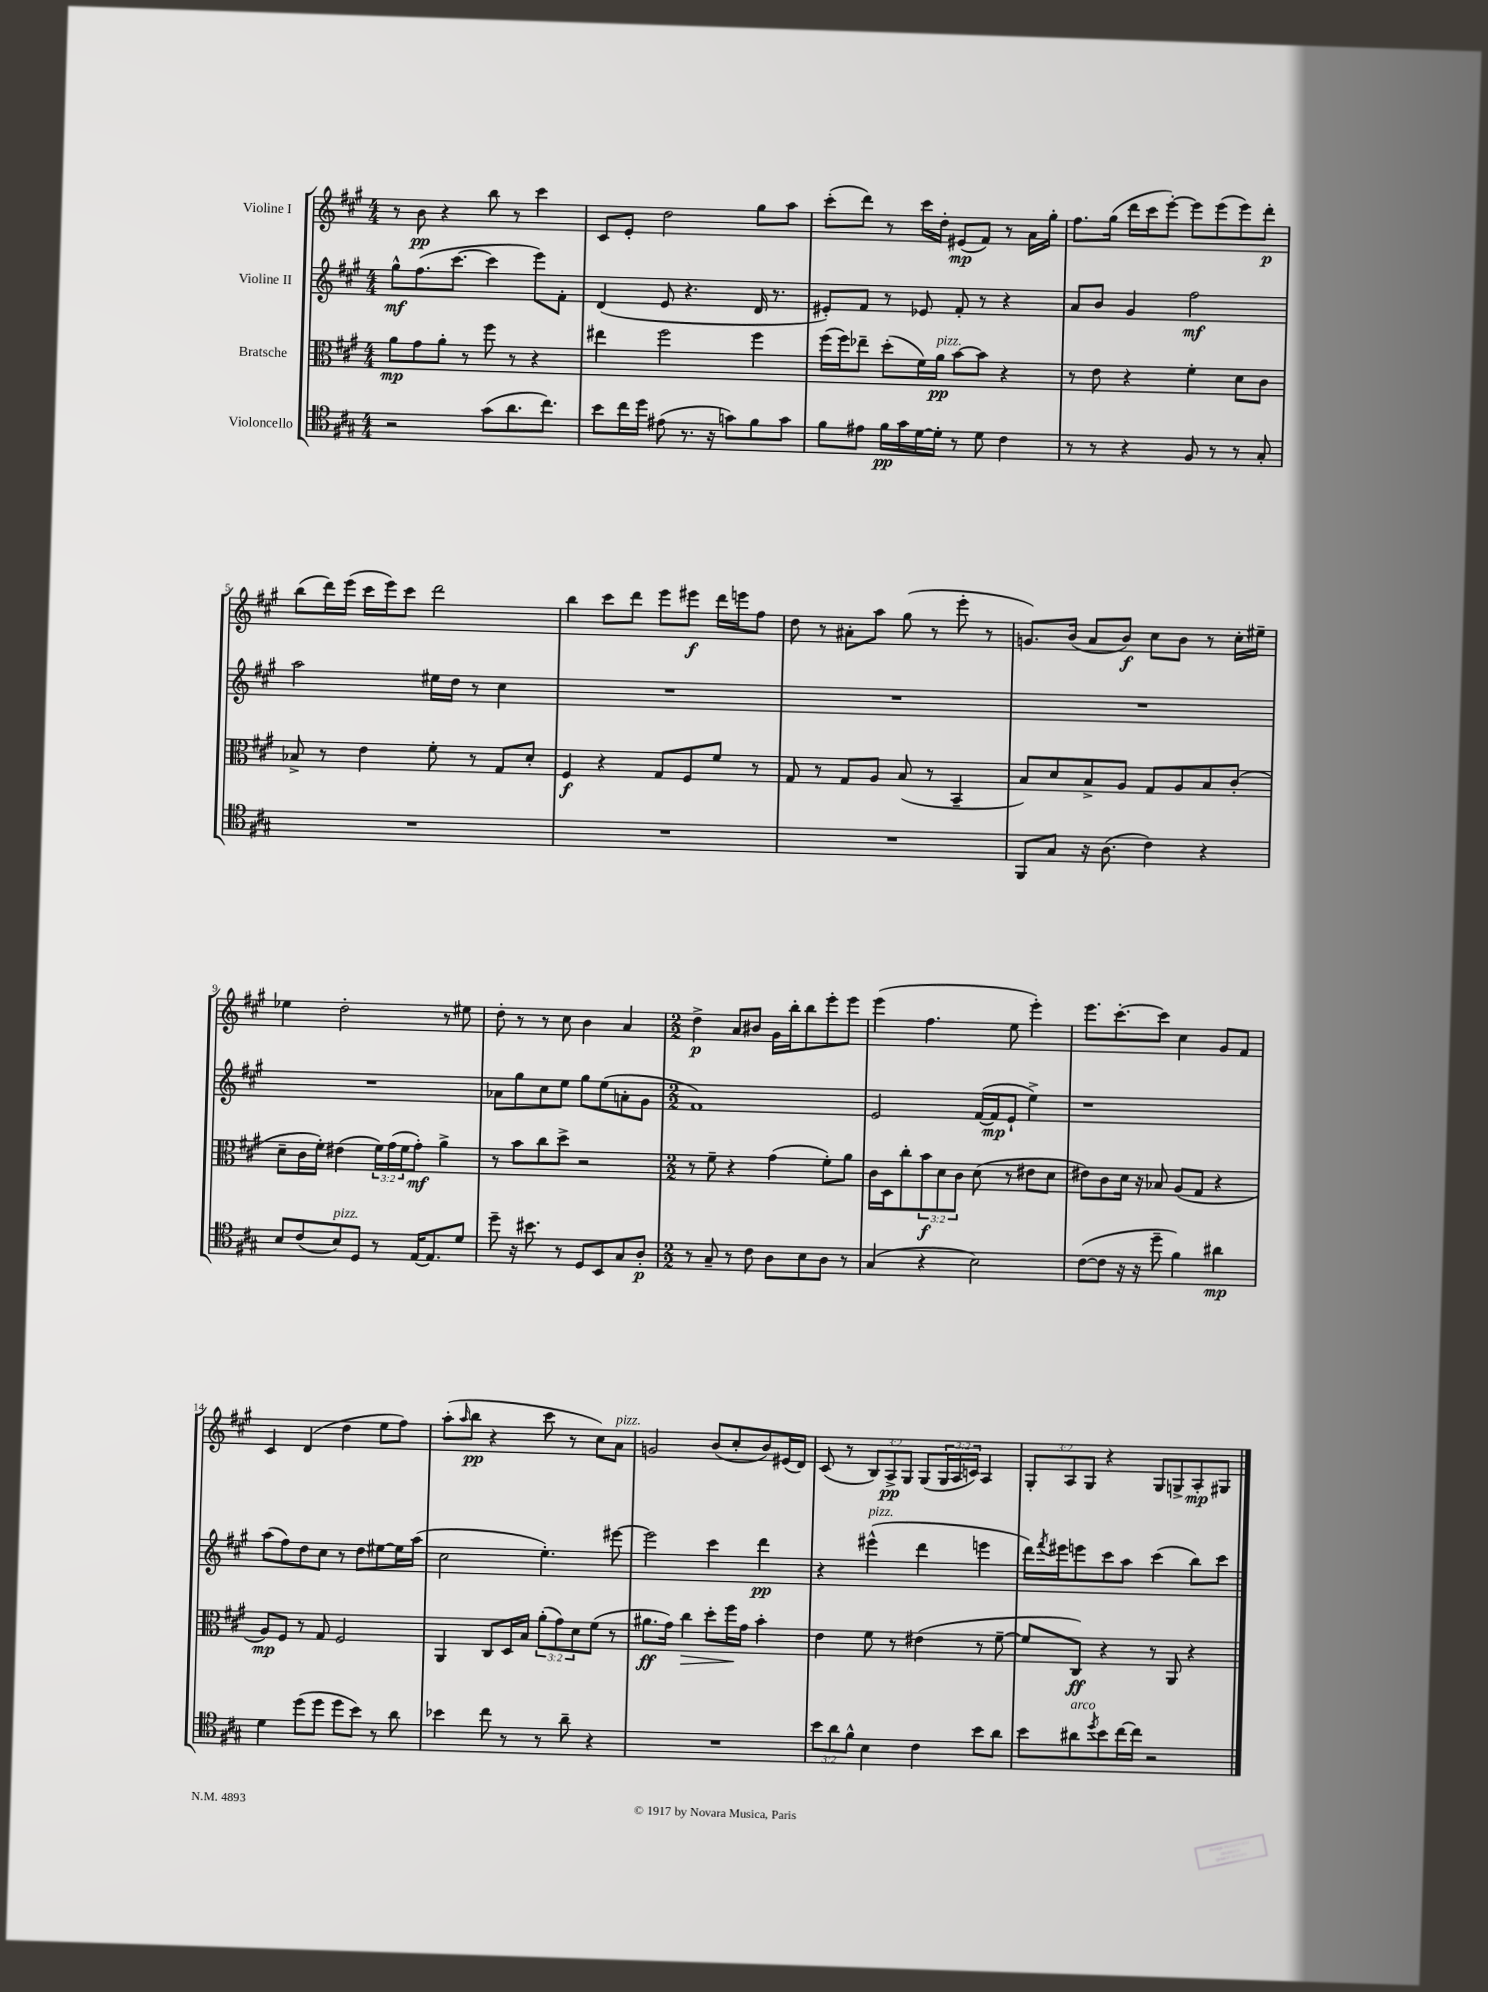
<<
\new StaffGroup <<
\new Staff = "s0" \with { instrumentName = "Violine I" } {
    \clef treble \key a \major \numericTimeSignature \time 4/4 \override Staff.TupletNumber.text = #tuplet-number::calc-fraction-text
    r8 b'8\pp r4 b''8 r8 cis'''4 |
    cis'8 e'8-. d''2 gis''8 a''8 |
    cis'''8-.( d'''8) r8 cis'''16 d''16-. eis'8\mp( fis'8) r8 a'16 gis''16-. |
    fis''8. gis''16( d'''16 cis'''16 e'''8~-.) e'''8 e'''8( e'''8) d'''8-.\p |
    b''8( d'''16) e'''16( cis'''16 e'''16) cis'''8 d'''2 |
    b''4 cis'''8 d'''8 e'''8 eis'''8\f d'''16 e'''16 fis''8 |
    d''8 r8 ais'8-. a''8 gis''8( r8 e'''8-. r8 |
    g'8.) b'16( a'8 b'8\f) cis''8 b'8 r8 cis''16-. eis''16-- |
    ees''4 d''2-. r8 eis''8 |
    d''8-. r8 r8 cis''8 b'4 a'4 |
    \numericTimeSignature \time 2/2 d''4->\p a'8 bis'8 gis'16 b''16-. b''8 e'''8-. e'''8 |
    e'''4( fis''4. e''8 e'''4-.) |
    e'''8. cis'''8.~-. cis'''8 cis''4 gis'8 fis'8 |
    cis'4 d'4( d''4 e''8 fis''8) |
    a''8-.( \grace { a''16 } b''8\pp r4 cis'''8 r8 cis''8) a'8^\markup { \italic "pizz." } |
    g'2 b'8( cis''8-. b'8) eis'16( d'16) |
    cis'8( r8 \tuplet 3/2 { b8) a8->\pp gis8 } gis8( \tuplet 3/2 { gis16 a16 c'16) } a4 |
    \tuplet 3/2 { gis8-. a8 gis8 } r4 gis8 g8-> a8-.\mp gis8 \bar "|." |
}
\new Staff = "s1" \with { instrumentName = "Violine II" } {
    \clef treble \key a \major \numericTimeSignature \time 4/4
    gis''8-^\mf fis''8.( cis'''8.~ cis'''4 e'''8) fis'8-. |
    d'4( e'8 r4. d'16 r8. |
    eis'8-.) fis'8 r8 ees'8 fis'8-. r8 r4 |
    a'8 b'8 gis'4 fis''2\mf |
    a''2 eis''16 d''16 r8 cis''4 |
    R1 |
    R1 |
    R1 |
    R1 |
    aes'8 gis''8 cis''8 e''8 gis''8 e''8( a'8-. gis'8 |
    \numericTimeSignature \time 2/2 fis'1) |
    e'2 fis'16~( fis'16\mp e'8-! e''4->) |
    r1 |
    a''8( fis''8) d''8 cis''8 r8 d''8 eis''8~ eis''16 a''16( |
    cis''2 e''4.-.) eis'''8~ |
    eis'''2 cis'''4 d'''4\pp |
    r4 eis'''4-^^\markup { \italic "pizz." }( d'''4 e'''4 |
    d'''16) \acciaccatura { fis'''8 } eis'''16 e'''8 cis'''8 a''8 cis'''4( b''8) cis'''8 \bar "|." |
}
\new Staff = "s2" \with { instrumentName = "Bratsche" } {
    \clef alto \key a \major \numericTimeSignature \time 4/4 \override Staff.TupletNumber.text = #tuplet-number::calc-fraction-text
    a'8\mp gis'8 a'8-. r8 fis''8 r8 r4 |
    eis''4 fis''2 fis''4 |
    fis''16( fis''16) ees''8-- d''8-.( fis'16) a'16\pp^\markup { \italic "pizz." } b'8~ b'8 r4 |
    r8 e'8 r4 fis'4-. d'8 cis'8 |
    bes8-> r8 e'4 fis'8-. r8 gis8 d'8-. |
    fis4\f r4 gis8 fis8 fis'8 r8 |
    gis8 r8 gis8 a8 b8( r8 b,4-- |
    b8) d'8 b8-> a8 gis8 a8 b8 cis'8-.( |
    d'8-- cis'16 fis'16-.) eis'4( \tuplet 3/2 { fis'16) gis'16( fis'16 } gis'8-.\mf) a'4-> |
    r8 b'8 cis''8 d''8-> r2 |
    \numericTimeSignature \time 2/2 r8 fis'8-- r4 gis'4( fis'8-.) a'8 |
    cis'16 d16 cis''8-. \tuplet 3/2 { b'8\f d'8 cis'8 } d'8( r8 eis'8 d'8 |
    eis'8) cis'8 d'16 r16 bes8 a8( gis8 r4 |
    a8\mp) fis8 r8 gis8 fis2 |
    a,4 cis8 d16 b16 \tuplet 3/2 { a'8-.( gis'8) d'8 } fis'8( r8 |
    ais'8.\ff gis'16) cis''4\> d''8-. fis''16\! gis'16 b'4-. |
    e'4 fis'8 r8 eis'4( r8 fis'8~-- |
    fis'8 cis8\ff) r4 r8 a,8 r4 \bar "|." |
}
\new Staff = "s3" \with { instrumentName = "Violoncello" } {
    \clef tenor \key a \major \numericTimeSignature \time 4/4 \override Staff.TupletNumber.text = #tuplet-number::calc-fraction-text
    r2 gis'8( a'8. cis''8.) |
    b'8 cis''16 d''16 eis'8( r8. r16 g'8) fis'8 g'8 |
    fis'8 eis'8 fis'16\pp gis'16 d'16~ d'16-. r8 d'8 cis'4 |
    r8 r8 r4 fis8 r8 r8 gis8-. |
    R1 |
    R1 |
    R1 |
    fis,8 gis8 r16 a8.( cis'4) r4 |
    b8 cis'8( b8^\markup { \italic "pizz." }) d8 r8 e16~ e8. d'8 |
    d''8-- r16 bis'8. r8 d8 b,8 gis8 a8-.\p |
    \numericTimeSignature \time 2/2 r8 gis8-- r8 cis'8 a8 b8 a8 r8 |
    gis4( r4 b2) |
    cis'8~( cis'8 r16 r16 d''8-- fis'4) ais'4\mp |
    d'4 d''8( d''8 d''8 b'8) r8 a'8 |
    bes'4 cis''8 r8 r8 a'8-- r4 |
    R1 |
    \tuplet 3/2 { b'8 a'8 fis'8-^ } b4 cis'4 b'8 a'8 |
    b'8 ais'8^\markup { \italic "arco" } \acciaccatura { d''8 } b'8 cis''16~ cis''16 r2 \bar "|." |
}
>>
>>
